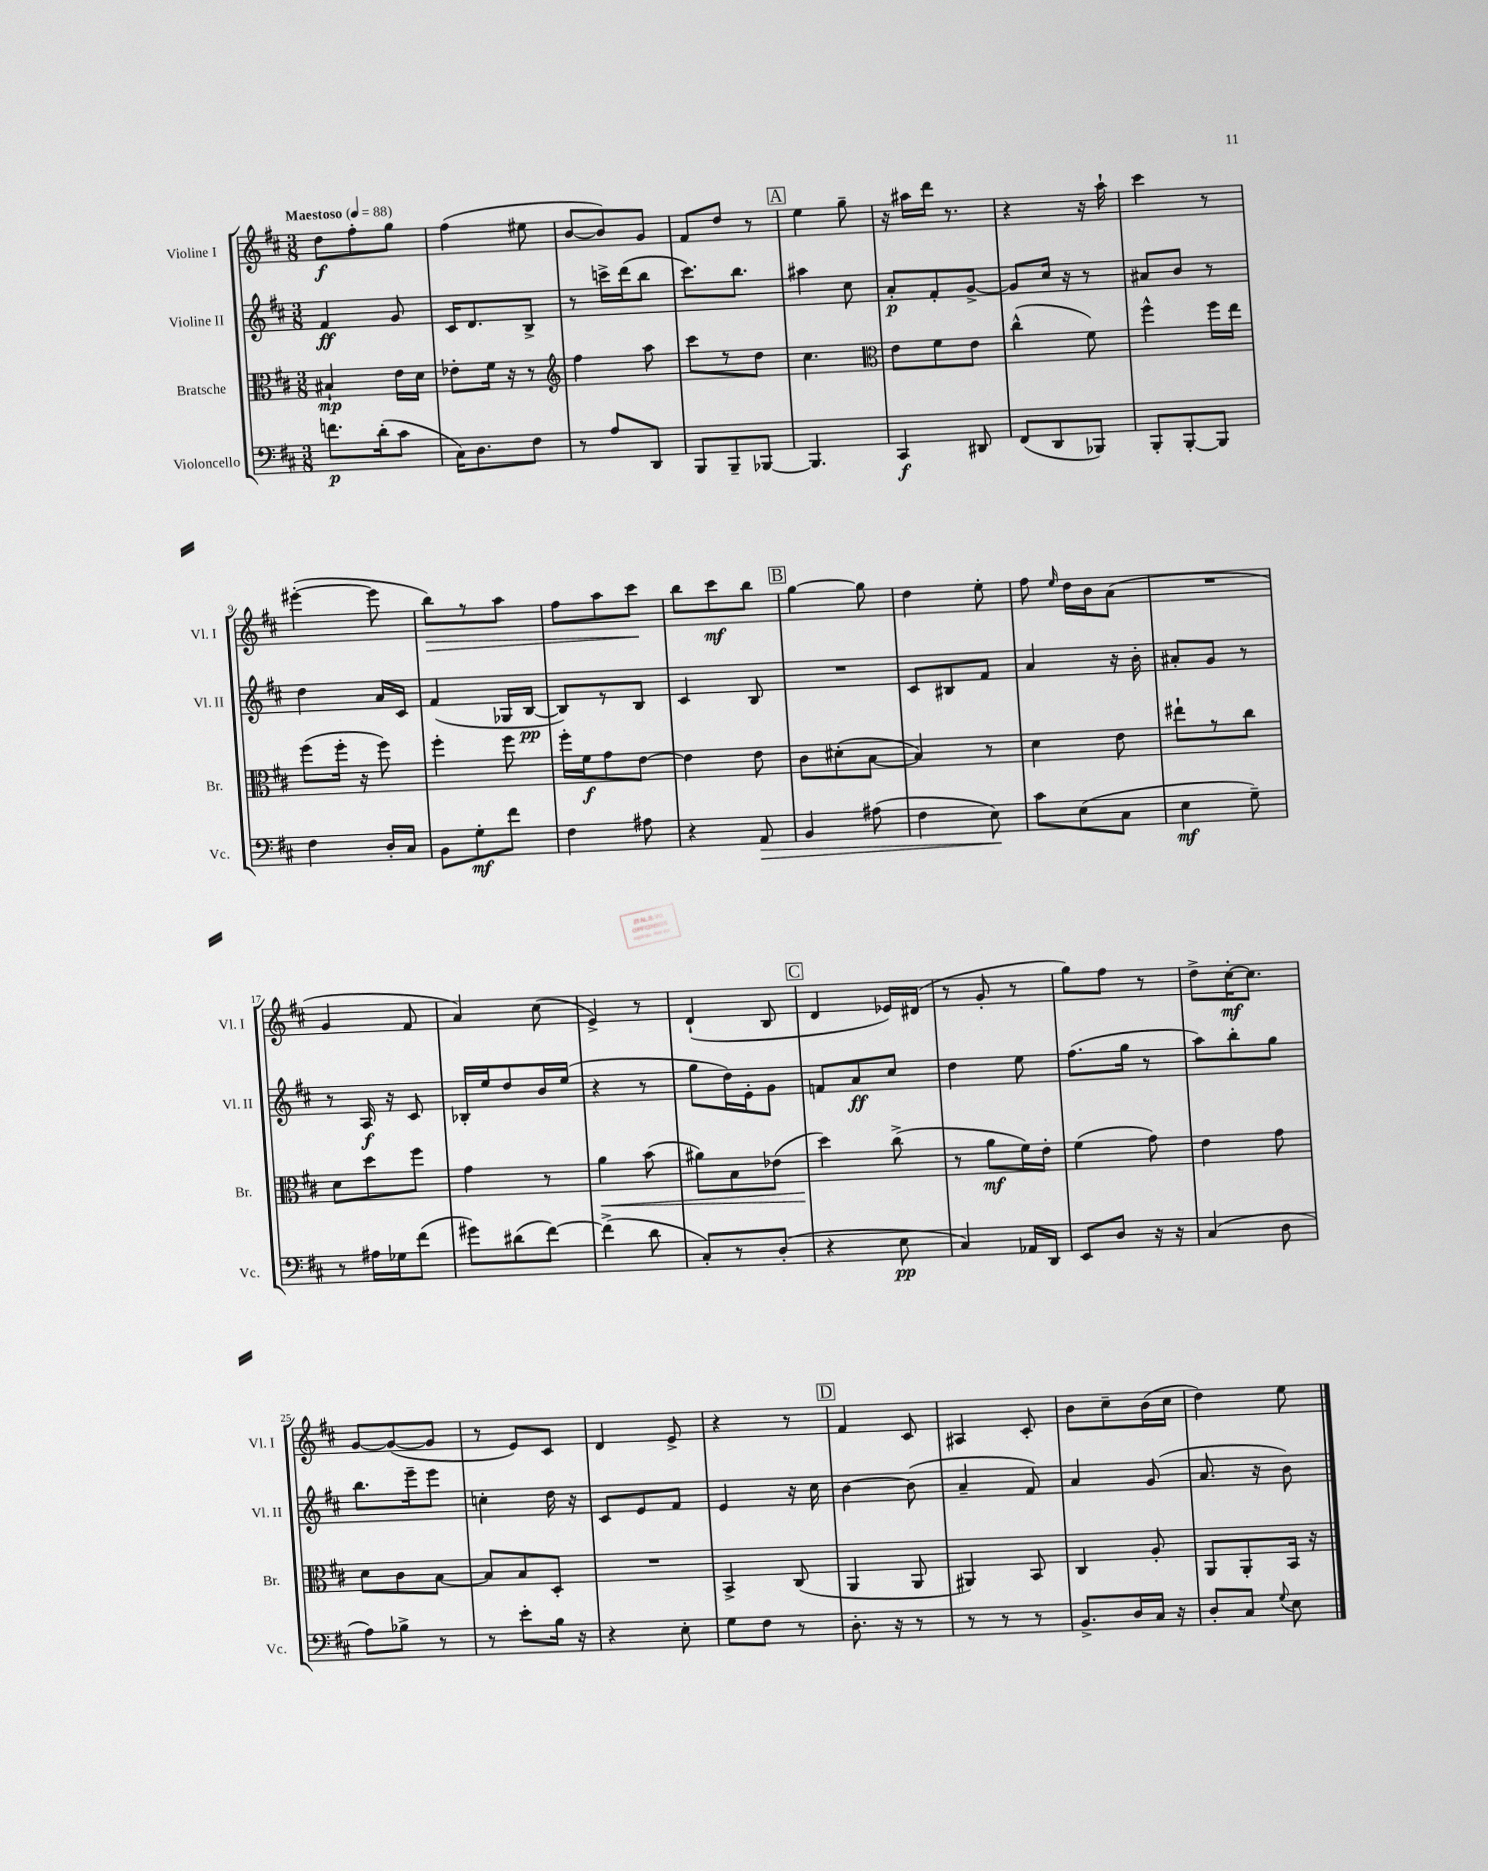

**kern	**kern	**kern	**kern
*staff4	*staff3	*staff2	*staff1
*clefF4	*clefC3	*clefG2	*clefG2
*k[f#c#]	*k[f#c#]	*k[f#c#]	*k[f#c#]
*M3/8	*M3/8	*M3/8	*M3/8
*MM88	*MM88	*MM88	*MM88
8.f	4B#`	4f#	8dd
.	.	.	8ff#'
(16d'	.	.	.
8c#	16e	8g	8gg
.	16d	.	.
=	=	=	=
16C#)	8e-'	16c#	(4ff#
8.D	.	8.d	.
.	16f#	.	.
.	16r	.	.
8F#	8r	8B^	8ee#
=	=	=	=
*	*clefG2	*	*
8r	4ff#	8r	[8b
8A	.	16ccc^	8b])
.	.	(16ddd	.
8DD	8aa	8bb	8g
=	=	=	=
8BBB	8ccc#	8.ccc#)	8f#
8BBB~	8r	.	8dd
.	.	8.bb	.
[8BBB-	8dd	.	8r
=	=	=	=
4.BBB-]	4.cc#	4aa#	4ee
.	.	8cc#	8gg~
=	=	=	=
*	*clefC3	*	*
4CC#	8e	8a'	16r
.	.	.	16aa#
.	8f#	8f#'	16ddd
.	.	.	8.r
8DD#	8e	[8g^	.
=	=	=	=
(8FF#	(4cc#^^	8g]	4r
8DD	.	16cc#	.
.	.	16r	.
8BBB-)	8f#)	8r	16r
.	.	.	16aa`
=	=	=	=
8BBB'	4ff#^^	8a#	4ccc#
[8BBB'	.	8b	.
8BBB]	16ff#	8r	8r
.	16ee	.	.
=	=	=	=
4F#	(8ff#	4dd	([4eee#'
.	16ff#'	.	.
.	16r	.	.
16D'	8ff#)	16a	8eee#]
16C#	.	16c#	.
=	=	=	=
8BB	4ff#'	(4f#	8bb)
8G'	.	.	8r
8f#	8ff#	16G-	8aa
.	.	[16B	.
=	=	=	=
4F#	16ff#'	8B])	8ff#
.	16f#	.	.
.	8g	8r	8aa
8A#	[8e	8B	8ccc#
=	=	=	=
4r	4e]	4c#	8bb
.	.	.	8ccc#
8AA	8e	8B	8bb
=	=	=	=
4BB	8c#	4.r	[4gg
.	(8d#'	.	.
(8A#	[8B	.	8gg]
=	=	=	=
4F#	4B])	8c#	4dd
.	.	8B#	.
8E)	8r	8f#	8ee'
=	=	=	=
8c#	4d	4a	8ff#
.	.	.	16qqee
(8E	.	.	16dd
.	.	.	16b
8C#	8e	16r	(8a
.	.	16b'	.
=	=	=	=
4E	8ee#`	8a#'	4.r
.	8r	8g	.
8G~)	8cc#	8r	.
=	=	=	=
8r	8d	8r	4g
16A#	8dd	16A	.
16G-	.	16r	.
(8f#	8ff#	8c#	8f#
=	=	=	=
8g#)	4g	16B-'	4a)
.	.	16ee	.
(8d#	.	8dd	.
[8f#)	8r	16b	(8cc#
.	.	(16ee	.
=	=	=	=
(4f#^]	4a	4r	4e^)
8d	(8b	8r	8r
=	=	=	=
8C#')	8a#)	8gg	(4d`
8r	8B	16dd)	.
.	.	16e'	.
(8D'	(8e-	8g	8B
=	=	=	=
4r	4dd)	8f	4d
.	.	8a	.
8E	(8cc#^	8cc#	16e-)
.	.	.	(16d#
=	=	=	=
4C#)	8r	4dd	8r
.	8a	.	8g'
16AA-	16f#)	8ee	8r
16DD	16e'	.	.
=	=	=	=
8EE	(4f#	(8.ff#	8gg)
8D	.	.	8ff#
.	.	16gg	.
16r	8g)	8r	8r
16r	.	.	.
=	=	=	=
(4C#	4e	8aa)	8dd^
.	.	8bb'	[16cc#'
.	.	.	8.cc#]
8D	8g	8gg	.
=	=	=	=
8A)	8d	8.bb	[8g
8B-^	8c#	.	(8g_
.	.	16eee~	.
8r	[8B	8eee	8g]
=	=	=	=
8r	8B]	4cc'	8r
8e'	8B	.	8e)
16B	8D'	16dd	8c#
16r	.	16r	.
=	=	=	=
4r	4.r	8c#	4d
.	.	8e	.
8E'	.	8f#	8e^
=	=	=	=
8G	4BB^	4e	4r
8F#	.	.	.
8r	(8C#	16r	8r
.	.	16cc#	.
=	=	=	=
8.D'	4AA	[4b	4f#
16r	.	.	.
8r	8AA	(8b]	8c#
=	=	=	=
8r	4AA#)	4a~	4A#
8r	.	.	.
8r	8BB	8f#)	8c#'
=	=	=	=
8.BB^	4C#	4a	8b
.	.	.	8cc#~
16D	.	.	.
16C#	8A'	(8g	(16b
16r	.	.	16cc#
=	=	=	=
8D'	8AA	8.a	4dd)
8C#	8AA'	.	.
.	.	16r	.
8qqG	.	.	.
8E	16BB	8b)	8ee
.	16r	.	.
==	==	==	==
*-	*-	*-	*-
